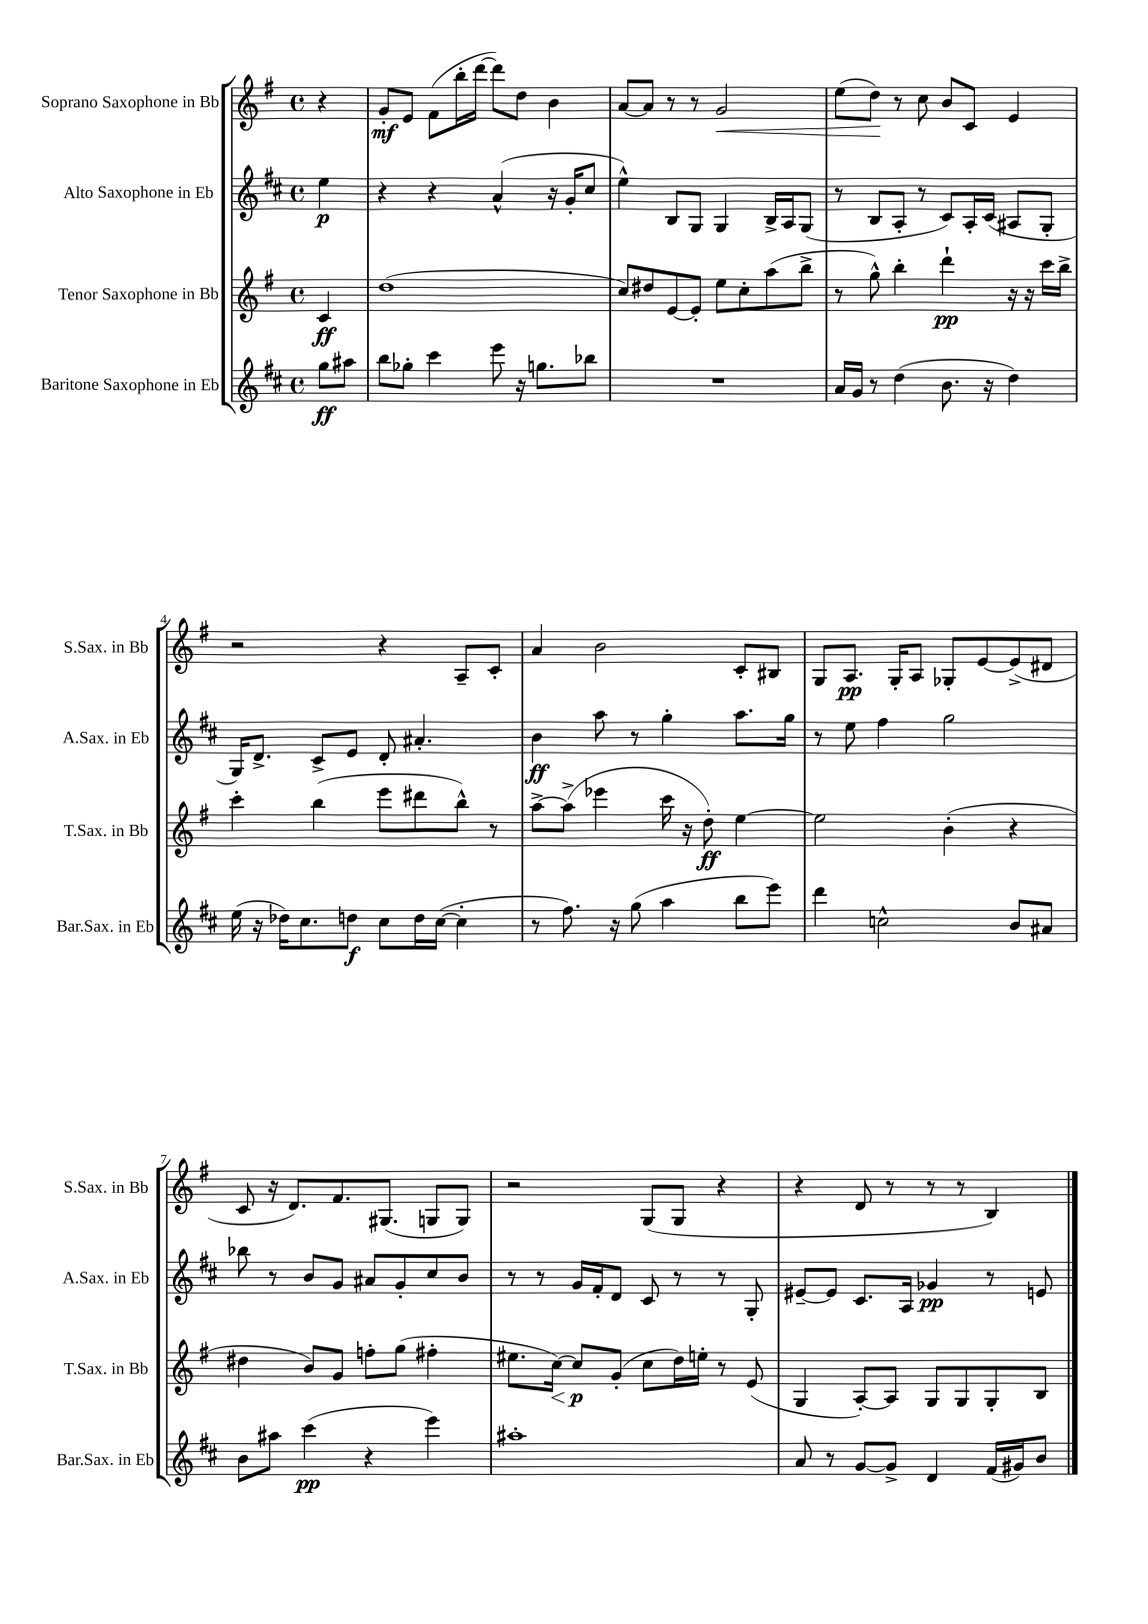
<<
\new StaffGroup <<
\new Staff = "s0" \with { instrumentName = "Soprano Saxophone in Bb" shortInstrumentName = "S.Sax. in Bb" } {
    \clef treble \key g \major \defaultTimeSignature \time 4/4 \partial 4
    r4 |
    g'8-.\mf e'8 fis'8( b''16-. d'''16~ d'''8) d''8 b'4 |
    a'8~ a'8 r8 r8 g'2\< |
    e''8( d''8\!) r8 c''8 b'8 c'8 e'4 |
    r2 r4 a8-- c'8-. |
    a'4 b'2 c'8-. bis8 |
    g8 a8.\pp g16-. a8 ges8-. e'8~ e'8->( dis'8 |
    c'8 r16 d'8.) fis'8. gis8.( g8 g8) |
    r2 g8( g8 r4 |
    r4 d'8 r8 r8 r8 b4) \bar "|." |
}
\new Staff = "s1" \with { instrumentName = "Alto Saxophone in Eb" shortInstrumentName = "A.Sax. in Eb" } {
    \clef treble \key d \major \defaultTimeSignature \time 4/4 \partial 4
    e''4\p |
    r4 r4 a'4-^( r16 g'16-. cis''8 |
    e''4-^) b8 g8 g4 b16-> a16 g8( |
    r8 b8 a8-. r8 cis'8) a16-. cis'16( ais8 g8-. |
    g16) d'8.-> cis'8-> e'8 d'8-. ais'4.-. |
    b'4\ff a''8 r8 g''4-. a''8. g''16 |
    r8 e''8 fis''4 g''2 |
    bes''8 r8 b'8 g'8 ais'8 g'8-. cis''8 b'8 |
    r8 r8 g'16 fis'16-. d'8 cis'8 r8 r8 g8-. |
    eis'8~-- eis'8 cis'8. a16 ges'4\pp r8 e'8 \bar "|." |
}
\new Staff = "s2" \with { instrumentName = "Tenor Saxophone in Bb" shortInstrumentName = "T.Sax. in Bb" } {
    \clef treble \key g \major \defaultTimeSignature \time 4/4 \partial 4
    c'4\ff |
    d''1( |
    c''8) dis''8 e'8~ e'8-. e''8 c''8-. a''8( b''8-> |
    r8 g''8-^) b''4-. d'''4-!\pp r16 r16 c'''16 b''16-> |
    c'''4-. b''4( e'''8 dis'''8 b''8-^) r8 |
    a''8~-> a''8->( ees'''4 c'''16 r16 d''8-.\ff) e''4~ |
    e''2 b'4-.( r4 |
    dis''4 b'8) g'8 f''8-. g''8( fis''4-. |
    eis''8. c''16~\<) c''8\p\! g'8-.( c''8 d''16) e''16-. r8 e'8( |
    g4 a8~-.) a8 g8 g8 g8-. b8 \bar "|." |
}
\new Staff = "s3" \with { instrumentName = "Baritone Saxophone in Eb" shortInstrumentName = "Bar.Sax. in Eb" } {
    \clef treble \key d \major \defaultTimeSignature \time 4/4 \partial 4
    g''8\ff ais''8 |
    b''8 ges''8-. cis'''4 e'''8 r16 g''8. bes''8 |
    R1 |
    a'16 g'16 r8 d''4( b'8. r16 d''4) |
    e''16( r16 des''16) cis''8. d''8\f cis''8 d''16 cis''16~( cis''4-. |
    r8 fis''8.) r16 g''8( a''4 b''8 e'''8) |
    d'''4 c''2-^ b'8 ais'8 |
    b'8 ais''8 cis'''4\pp( r4 e'''4) |
    ais''1-. |
    a'8 r8 g'8~ g'8-> d'4 fis'16( gis'16) b'8 \bar "|." |
}
>>
>>
